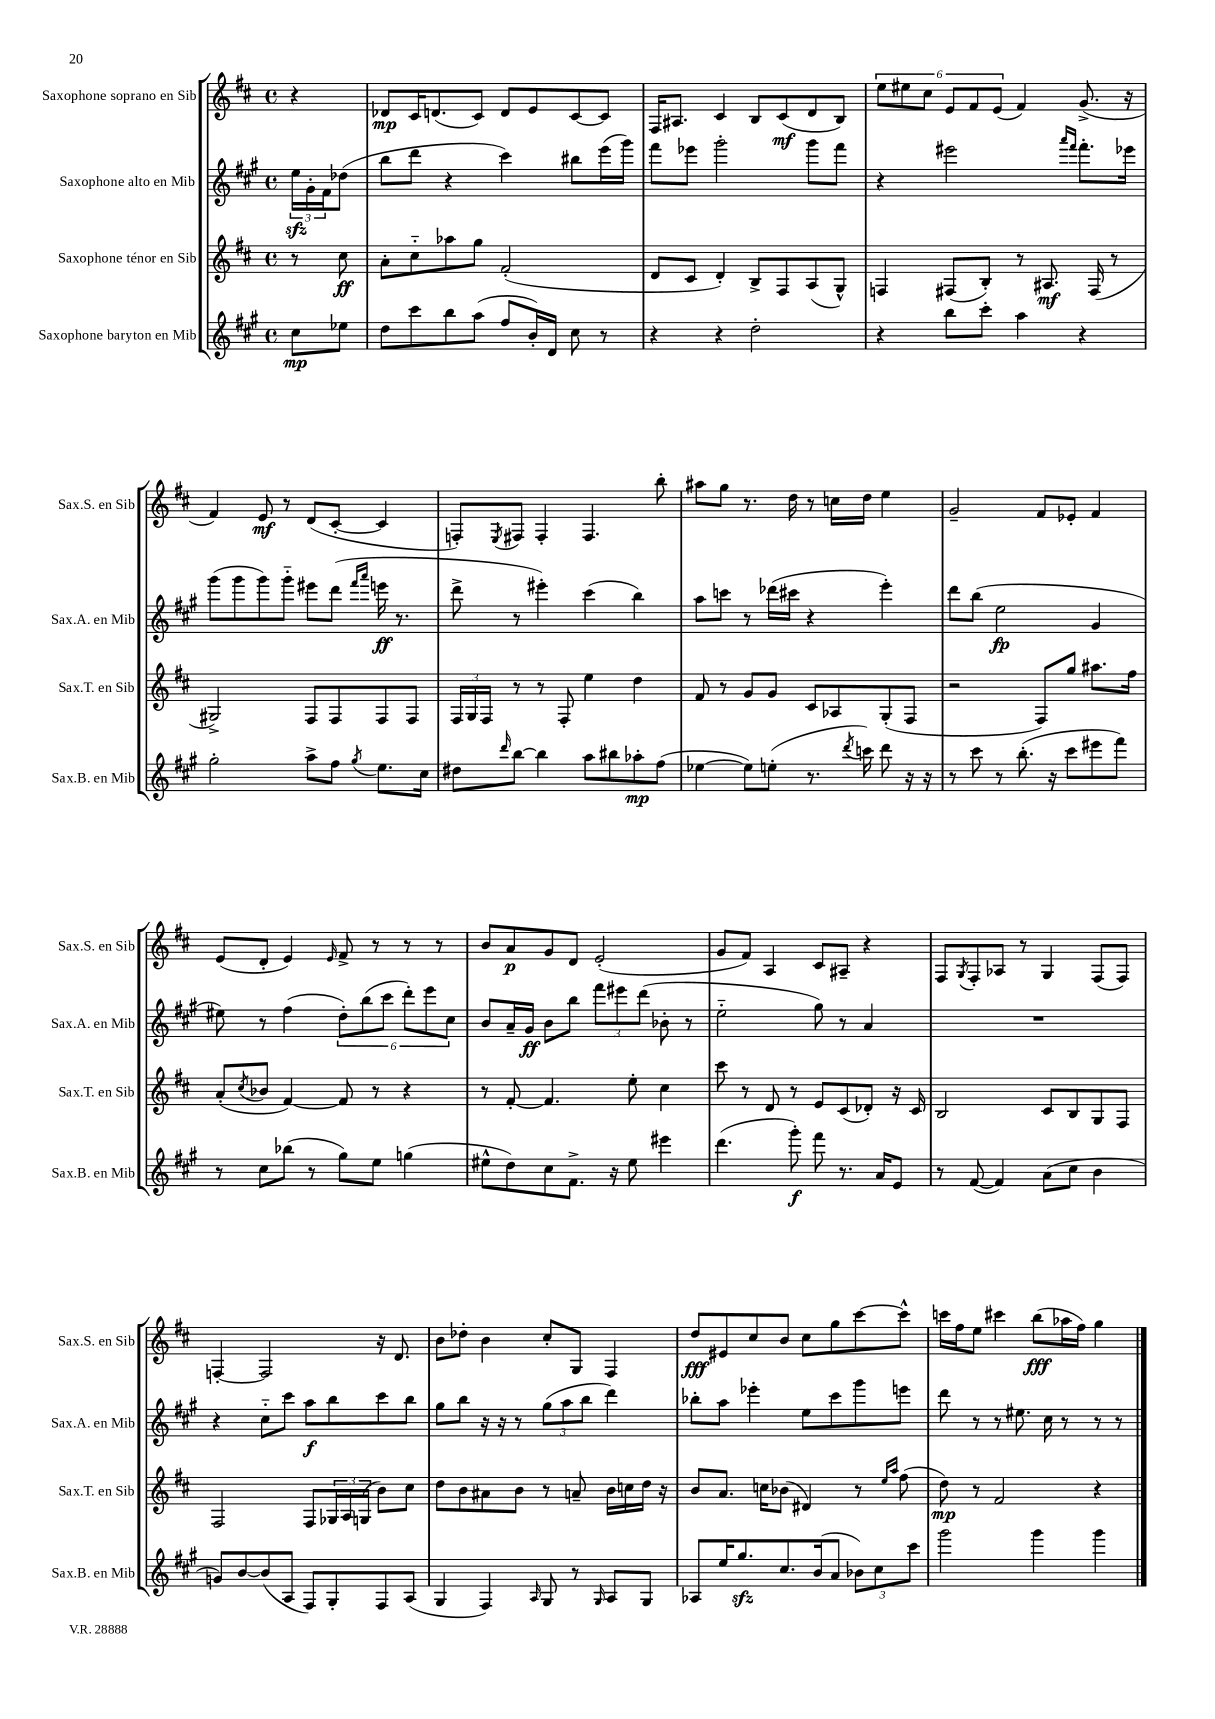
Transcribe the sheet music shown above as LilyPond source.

<<
\new StaffGroup <<
\new Staff = "s0" \with { instrumentName = "Saxophone soprano en Sib" shortInstrumentName = "Sax.S. en Sib" } {
    \clef treble \key d \major \defaultTimeSignature \time 4/4 \partial 4
    r4 |
    des'8\mp cis'16 d'8.( cis'8) d'8 e'8 cis'8~ cis'8 |
    fis16 ais8. cis'4 b8 cis'8\mf( d'8 b8) |
    \tuplet 6/4 { e''8 eis''8 cis''8 e'8 fis'8 e'8( } fis'4) g'8.->( r16 |
    fis'4) e'8\mf r8 d'8( cis'8~-. cis'4 |
    f8-.) \acciaccatura { e8 } fis8 fis4-. fis4. b''8-. |
    ais''8 g''8 r8. d''16 r8 c''16 d''16 e''4 |
    g'2-- fis'8 ees'8-. fis'4 |
    e'8( d'8-. e'4) \grace { e'16 } fis'8-> r8 r8 r8 |
    b'8 a'8\p g'8 d'8 e'2-.( |
    g'8 fis'8) a4 cis'8 ais8-- r4 |
    fis8 \acciaccatura { g8 } fis8-. aes8 r8 g4 fis8( fis8) |
    f4~-. f2 r16 d'8. |
    b'8 des''8-. b'4 cis''8-. g8 fis4 |
    d''8\fff eis'8 cis''8 b'8 cis''8 g''8 cis'''8~ cis'''8-^ |
    c'''16 fis''16 e''8 cis'''4 b''8\fff( aes''16 fis''16) g''4 \bar "|." |
}
\new Staff = "s1" \with { instrumentName = "Saxophone alto en Mib" shortInstrumentName = "Sax.A. en Mib" } {
    \clef treble \key a \major \defaultTimeSignature \time 4/4 \partial 4
    \tuplet 3/2 { e''16\sfz gis'16-. fis'16 } des''8( |
    b''8 d'''8 r4 cis'''4) bis''8 e'''16( gis'''16) |
    fis'''8 ees'''8 gis'''2-. gis'''8 fis'''8 |
    r4 eis'''2 \grace { a'''16 fis'''16 } fis'''8.-. ees'''16 |
    gis'''8( gis'''8 gis'''8) gis'''8-_ eis'''8 d'''8( \grace { fis'''16 a'''16 } e'''16\ff r8. |
    d'''8-> r8 eis'''4-.) cis'''4( b''4) |
    a''8 c'''8 r8 des'''16( cis'''16 r4 e'''4-.) |
    d'''8 b''8( e''2\fp gis'4 |
    eis''8) r8 fis''4( \tuplet 6/4 { d''8-.) b''8( cis'''8 d'''8-.) e'''8 cis''8 } |
    b'8 a'16-- gis'16\ff b'8 b''8 \tuplet 3/2 { fis'''8 eis'''8 d'''8( } bes'8-. r8 |
    e''2-_ gis''8) r8 a'4 |
    R1 |
    r4 cis''8-_ cis'''8 a''8\f b''8 cis'''8 b''8 |
    gis''8 b''8 r16 r16 r8 \tuplet 3/2 { gis''8( a''8 b''8 } d'''4) |
    bes''8-. a''8 ees'''4-. e''8 cis'''8 gis'''8 e'''8 |
    d'''8 r8 r8 eis''8. cis''16 r8 r8 r8 \bar "|." |
}
\new Staff = "s2" \with { instrumentName = "Saxophone ténor en Sib" shortInstrumentName = "Sax.T. en Sib" } {
    \clef treble \key d \major \defaultTimeSignature \time 4/4 \partial 4
    r8 cis''8\ff |
    a'8-. cis''8-_ aes''8 g''8 fis'2-.( |
    d'8 cis'8 d'4-.) b8-> fis8 a8( g8-^) |
    f4 fis8( b8-.) r8 ais8.\mf fis16( r8 |
    gis2->) fis8 fis8 fis8 fis8 |
    \tuplet 3/2 { fis16 g16 fis16 } r8 r8 fis8-. e''4 d''4 |
    fis'8 r8 g'8 g'8 cis'8 aes8 g8-.( fis8 |
    r2 fis8) g''8 ais''8. fis''16 |
    a'8-.( \acciaccatura { cis''8 } bes'8 fis'4~) fis'8 r8 r4 |
    r8 fis'8~-. fis'4. e''8-. cis''4 |
    cis'''8 r8 d'8 r8 e'8 cis'8( des'8-.) r16 cis'16 |
    b2 cis'8 b8 g8 fis8 |
    fis2 fis8 \tuplet 3/2 { ges16 a16 g16( } b'8) cis''8 |
    d''8 b'8 ais'8 b'8 r8 a'8-- b'16 c''16 d''16 r16 |
    b'8 a'8. c''16 bes'8( dis'4) r8 \grace { e''16 a''16 } fis''8( |
    d''8\mp) r8 fis'2 r4 \bar "|." |
}
\new Staff = "s3" \with { instrumentName = "Saxophone baryton en Mib" shortInstrumentName = "Sax.B. en Mib" } {
    \clef treble \key a \major \defaultTimeSignature \time 4/4 \partial 4
    cis''8\mp ees''8 |
    d''8 cis'''8 b''8 a''8( fis''8 b'16-.) d'16 cis''8 r8 |
    r4 r4 d''2-. |
    r4 b''8 cis'''8-. a''4 r4 |
    gis''2-. a''8-> fis''8 \acciaccatura { gis''8 } e''8. cis''16 |
    dis''8 \grace { d'''16 } b''8~ b''4 a''8 bis''8 aes''8-.\mp fis''8( |
    ees''4~ ees''8) e''8-.( r8. \acciaccatura { d'''8 } c'''16) d'''8 r16 r16 |
    r8 cis'''8 r8 b''8.-.( r16 cis'''8 eis'''8 fis'''8) |
    r8 cis''8 bes''8( r8 gis''8) e''8 g''4( |
    eis''8-^ d''8) cis''8 fis'8.-> r16 eis''8 eis'''4 |
    d'''4.( gis'''8-.\f) fis'''8 r8. a'16 e'8 |
    r8 fis'8~( fis'4) a'8( cis''8 b'4 |
    g'8) b'8~ b'8( a8 fis8) gis8-. fis8 a8( |
    gis4 fis4) \grace { a16 } gis8 r8 \grace { gis16 } a8 gis8 |
    aes8 e''16 gis''8.\sfz cis''8. b'16( a'8 \tuplet 3/2 { bes'8) cis''8 cis'''8 } |
    gis'''2 gis'''4 gis'''4 \bar "|." |
}
>>
>>
\layout { \context { \Score \remove "Bar_number_engraver" } }
